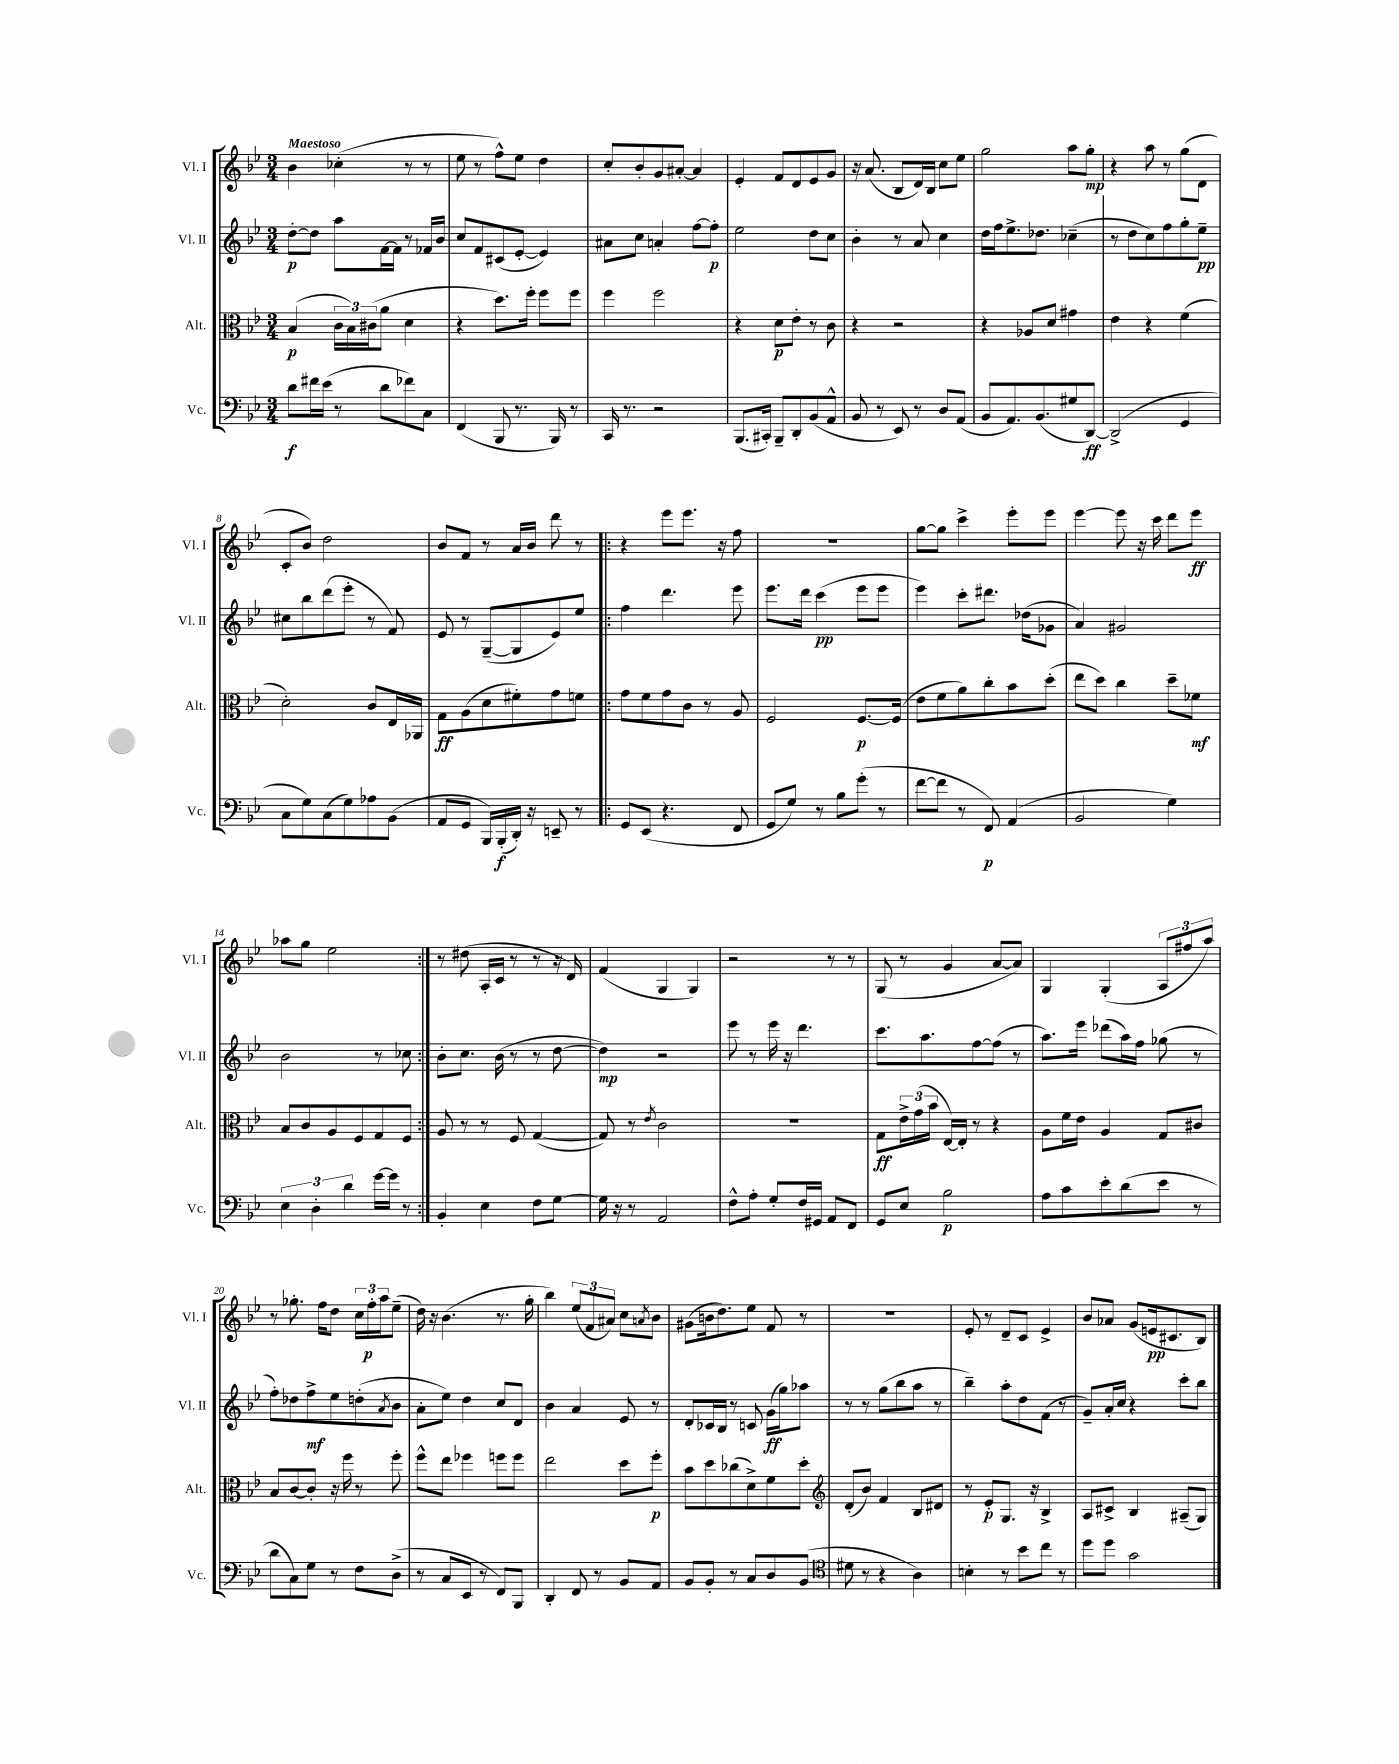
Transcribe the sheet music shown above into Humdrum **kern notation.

**kern	**kern	**kern	**kern
*staff4	*staff3	*staff2	*staff1
*clefF4	*clefC3	*clefG2	*clefG2
*k[b-e-]	*k[b-e-]	*k[b-e-]	*k[b-e-]
*M3/4	*M3/4	*M3/4	*M3/4
8d	(4B-	[8dd'	4b-
16f#	.	8dd]	.
(16e-	.	.	.
8r	24c	8aa	(4cc-'
.	24B-)	.	.
.	(24c#	.	.
8d	8a	[16f	.
.	.	16f]	.
8f-)	4d	8r	8r
8C	.	16f-	8r
.	.	16b-	.
=	=	=	=
(4FF	4r	8cc	8ee-
.	.	8f	8r
8BBB-	8.dd)	(8c#	8ff^^)
8.r	.	[8e-'	8ee-
.	16ff'	.	.
.	8ff	4e-])	4dd
16BBB-)	.	.	.
8r	8ff	.	.
=	=	=	=
16CC	4ff	8a#	8cc'
8.r	.	.	.
.	.	8cc	8b-'
2r	2ff	4a'	8g
.	.	.	[8a#'
.	.	[8ff	4a#]
.	.	8ff']	.
=	=	=	=
(8.BBB-	4r	2ee-	4e-'
16CC#')	.	.	.
8BBB-~	8d	.	8f
8DD'	8e-'	.	8d
(8BB-	8r	8dd	8e-
8AA^^	8c	8cc	8g
=	=	=	=
8BB-	4r	4b-'	16r
.	.	.	(8.a
8r	.	.	.
8EE-)	2r	8r	8B-
8r	.	8a	16d)
.	.	.	16B-
8D	.	4cc	8cc
(8AA	.	.	8ee-
=	=	=	=
8BB-	4r	16dd	2gg
.	.	16ff	.
8.AA)	.	8.ee-^	.
.	8A-	.	.
(8.BB-	.	8.dd-	.
.	8d	.	.
8G#	4g#	(4cc-~	8aa
[8DD)	.	.	8gg'
=	=	=	=
(2DD^]	4e-	8r	4r
.	.	8dd	.
.	4r	8cc)	8aa
.	.	8ff	8r
4GG	(4f	8gg'	(8gg
.	.	8ee-~	8d
=	=	=	=
8C	2d')	8cc#	8c'
8G)	.	8bb-	8b-)
(8C	.	(8ddd	2dd
8G)	.	8eee-'	.
8A-	8c	8r	.
(8BB-	16E-	8f)	.
.	16AA-	.	.
=	=	=	=
8AA	8G	8e-	8b-
8GG	(8A	8r	8f
16BBB-)	8d	([8G~	8r
(16BBB-'	.	.	.
16DD')	8f#')	8G]	16a
16r	.	.	16b-
8EE~	8g	8e-)	8ddd
8r	8f	8ee-	8r
=!|:	=!|:	=!|:	=!|:
8GG	8g	4ff	4r
(8EE-	8f	.	.
4.r	8g	4.ddd	8eee-
.	8c	.	8.eee-
.	8r	.	.
.	.	.	16r
8FF	8A	8eee-	8ff
=	=	=	=
8GG	2F	8.eee-	2.r
8G)	.	.	.
.	.	16ddd	.
8r	.	(4ccc	.
8B-	.	.	.
(8g'	[8.F	8eee-	.
8r	.	8eee-	.
.	(16F]	.	.
=	=	=	=
[8f	8e-	4eee-)	[8gg
8f]	8f	.	8gg]
8r	8a)	8ccc'	4ccc^
8FF)	8cc'	8.ddd#	.
(4AA	8b-	.	8eee-'
.	.	(16dd-	.
.	(8dd'	8g-	8eee-
=	=	=	=
2BB-	8ee-	4a)	[4eee-
.	8dd)	.	.
.	4cc	2g#	8eee-]
.	.	.	16r
.	.	.	16ccc
4G)	8dd~	.	8ddd
.	8f-	.	8eee-
=	=	=	=
6E-	8B-	2b-	8aa-
.	8c	.	8gg
6D'	.	.	.
.	8A	.	2ee-
6d	.	.	.
.	8F	.	.
[16g	8G	8r	.
16g]	.	.	.
8r	8F	8cc-	.
=:|!	=:|!	=:|!	=:|!
4BB-'	8A	8b-'	8r
.	8r	8.cc	(8dd#
4E-	8r	.	16A'
.	.	(16b-	16c
.	8F	8r	8r
8F	([4G	8r	8r
[8G	.	[8dd	16r
.	.	.	16d)
=	=	=	=
16G]	8G])	4dd])	(4f
16r	.	.	.
8r	8r	.	.
.	8qe-	.	.
2AA	2c	2r	4G
.	.	.	4G)
=	=	=	=
8F^^	2.r	8eee-	2r
8A'	.	8r	.
8G'	.	16eee-	.
.	.	16r	.
16F	.	4.ddd	.
16GG#	.	.	.
8AA	.	.	8r
8FF	.	.	8r
=	=	=	=
8GG	8G	8.ccc	(8G
8E-	24e-^	.	8r
.	(24g	.	.
.	.	8.aa	.
.	24b-	.	.
2B-	[16E-)	.	4g
.	16E-']	.	.
.	8r	[8ff	.
.	4r	(8ff]	[8a
.	.	8r	8a])
=	=	=	=
8A	8A	8.aa)	4G
8c	16f	.	.
.	16e-	16eee-	.
8e-'	4A	(8ddd-	(4G'
(8d	.	16aa)	.
.	.	16ff	.
8e-	8G	(8gg-	12A
.	.	.	12ff#
8r	8c#	8r	.
.	.	.	12aa)
=	=	=	=
8d	8B-	8ff')	8r
8C)	[8c	8dd-	8.gg-'
8G	8c']	8ff^	.
.	.	.	16ff
8r	16r	8ee-	8dd
.	16ff	.	.
8F	8r	(8dd'	24cc
.	.	.	24ff'
.	.	.	24aa
.	.	8qa	.
(8D^	8ff'	8b-	(8ee-~
=	=	=	=
8r	8ff^^	8a'	16dd)
.	.	.	16r
8C	8ee-	8ee-)	(4.b-
8EE-	4ff-	4dd	.
8r	.	.	.
8FF)	8ff	8cc	8.r
8BBB-	8ff	8d	.
.	.	.	16gg'
=	=	=	=
4DD'	2ee-	4b-	4bb-)
8FF	.	4a	(12ee-
.	.	.	12f
8r	.	.	.
.	.	.	12a#)
8BB-	8dd	8e-	8cc
.	.	.	8qa
8AA	8ff'	8r	8b-
=	=	=	=
8BB-	8b-	8d'	(8g#
8BB-'	8dd	16c-	16b
.	.	16B-	8.dd)
8r	(8cc-	8r	.
8C	8d^)	8c	8ee-
8D	8f	(16g	8f
.	.	16gg)	.
(8BB-	8dd'	8aa-	8r
=	=	=	=
*clefC4	*clefG2	*	*
8d#	(8d'	8r	2.r
8r	8b-)	8r	.
4r	4f	(8gg	.
.	.	8bb-	.
4A)	8B-	8aa	.
.	8d#	8r	.
=	=	=	=
4B'	8r	4bb-~)	8e-'
.	8e-'	.	8r
8r	8.G	8aa'	8d~
8b-	.	8dd	8c
.	16r	.	.
8cc	4B-^	(8f	4e-^
8r	.	8r	.
=	=	=	=
8dd	8A	8g~)	8b-
8dd	8c#^	16a'	8a-
.	.	16cc	.
2g	4B-	4r	(8g
.	.	.	16e
.	.	.	8.c#
.	(8A#~	8ccc'	.
.	8G)	8bb-	8B-)
==	==	==	==
*-	*-	*-	*-
